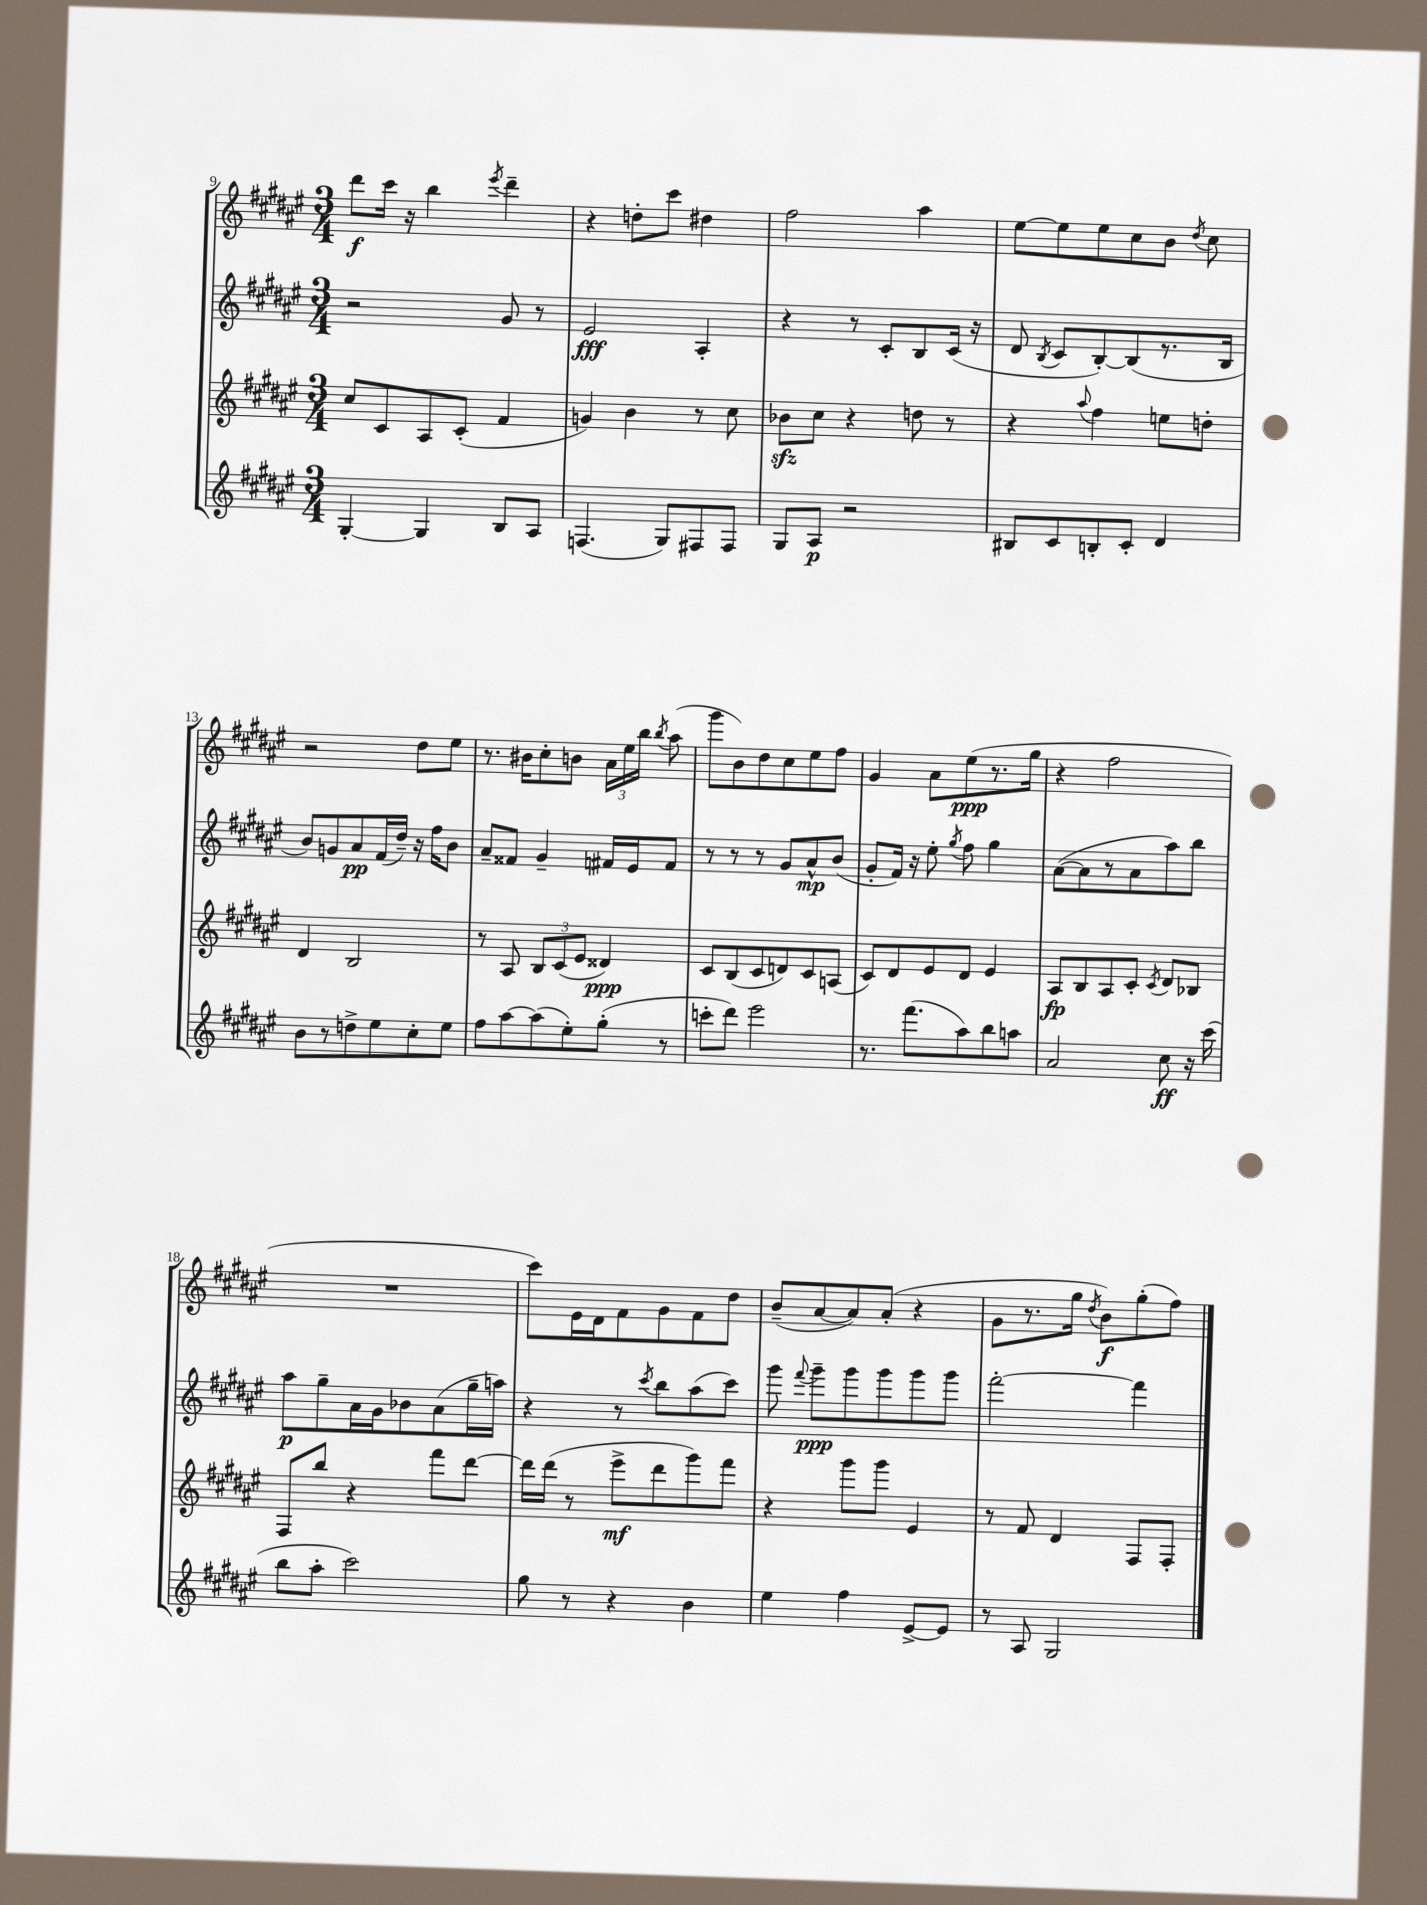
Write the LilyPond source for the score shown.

<<
\new StaffGroup <<
\new Staff = "s0" {
    \clef treble \key fis \major \numericTimeSignature \time 3/4
    \autoBeamOff dis'''8[\f cis'''16] r16 b''4 \acciaccatura { eis'''8 } dis'''4-- |
    r4 d''8[-. cis'''8] dis''4 |
    fis''2 ais''4 |
    eis''8[~ eis''8 eis''8 cis''8 b'8] \acciaccatura { dis''8 } cis''8 |
    r2 dis''8[ eis''8] |
    r8. bis'16[ cis''8-. b'8] \tuplet 3/2 { ais'16[ eis''16 b''16] } \acciaccatura { b''8 } ais''8( |
    gis'''8[ b'8) dis''8 cis''8 eis''8 fis''8] |
    gis'4 ais'8[ eis''8\ppp( r8. gis''16] |
    r4 fis''2 |
    R2. |
    cis'''8[) eis'16 dis'16 fis'8 gis'8 fis'8 dis''8] |
    b'8[--( ais'8~ ais'8) ais'8]-.( r4 |
    gis'8[ r8. gis''16] \acciaccatura { dis''8 } b'8[\f) gis''8-.( fis''8]) \bar "|." |
}
\new Staff = "s1" {
    \clef treble \key fis \major \numericTimeSignature \time 3/4
    \autoBeamOff r2 gis'8 r8 |
    eis'2\fff ais4-. |
    r4 r8 cis'8[-. b8 cis'16]( r16 |
    dis'8 \acciaccatura { b8 } cis'8[ b8~-.) b8( r8. b16] |
    b'8[) g'8 ais'8\pp fis'16( dis''16]--) r16 fis''16[ b'8] |
    ais'8[-- fisis'8] gis'4-- fis'16[ eis'16 fis'8] |
    r8 r8 r8 gis'8[ ais'8-^\mp b'8]( |
    gis'8[-. fis'16]) r16 eis''8-. \acciaccatura { gis''8 } fis''8 gis''4 |
    ais'8[~( ais'8 r8 ais'8 ais''8) b''8] |
    ais''8[\p gis''8-- ais'16 gis'16 bes'8 ais'8( gis''16-- a''16]) |
    r4 r8 \acciaccatura { cis'''8 } b''8[ ais''8( cis'''8]) |
    gis'''8 \appoggiatura { fis'''8 } gis'''8[--\ppp gis'''8 gis'''8 gis'''8 gis'''8] |
    fis'''2~-. fis'''4 \bar "|." |
}
\new Staff = "s2" {
    \clef treble \key fis \major \numericTimeSignature \time 3/4
    \autoBeamOff cis''8[ cis'8 ais8 cis'8]-.( fis'4 |
    g'4) b'4 r8 cis''8 |
    bes'8[\sfz cis''8] r4 d''8 r8 |
    r4 \appoggiatura { ais''8 } fis''4 e''8[ d''8]-. |
    dis'4 b2 |
    r8 ais8 \tuplet 3/2 { b8[ cis'8( eis'8] } disis'4\ppp) |
    cis'8[ b8( cis'8 d'8) cis'8 a8]( |
    cis'8[) dis'8 eis'8 dis'8] eis'4 |
    ais8[\fp b8 ais8 cis'8]-. \acciaccatura { cis'8 } dis'8[ bes8] |
    fis8[ b''8] r4 fis'''8[ dis'''8]~ |
    dis'''16[ dis'''16]( r8 eis'''8[->\mf dis'''8 gis'''8) fis'''8] |
    r4 gis'''8[ gis'''8] eis'4 |
    r8 fis'8 dis'4 fis8[ fis8]-. \bar "|." |
}
\new Staff = "s3" {
    \clef treble \key fis \major \numericTimeSignature \time 3/4
    \autoBeamOff gis4~-. gis4 b8[ ais8] |
    f4.( gis8[) fis8 fis8] |
    gis8[ ais8]\p r2 |
    bis8[ cis'8 b8-. cis'8]-. dis'4 |
    b'8[ r8 d''8-> eis''8 cis''8-. eis''8] |
    fis''8[ ais''8~ ais''8( eis''8-.) gis''8]-.( r8 |
    c'''8[-. dis'''8]) eis'''2 |
    r8. fis'''8.[( ais''8) b''8 a''8] |
    ais'2 cis''8\ff r16 cis'''16( |
    b''8[ ais''8]-. cis'''2) |
    gis''8 r8 r4 b'4 |
    eis''4 fis''4 eis'8[~-> eis'8] |
    r8 ais8 gis2 \bar "|." |
}
>>
>>
\layout { \context { \Score currentBarNumber = #9 } }
